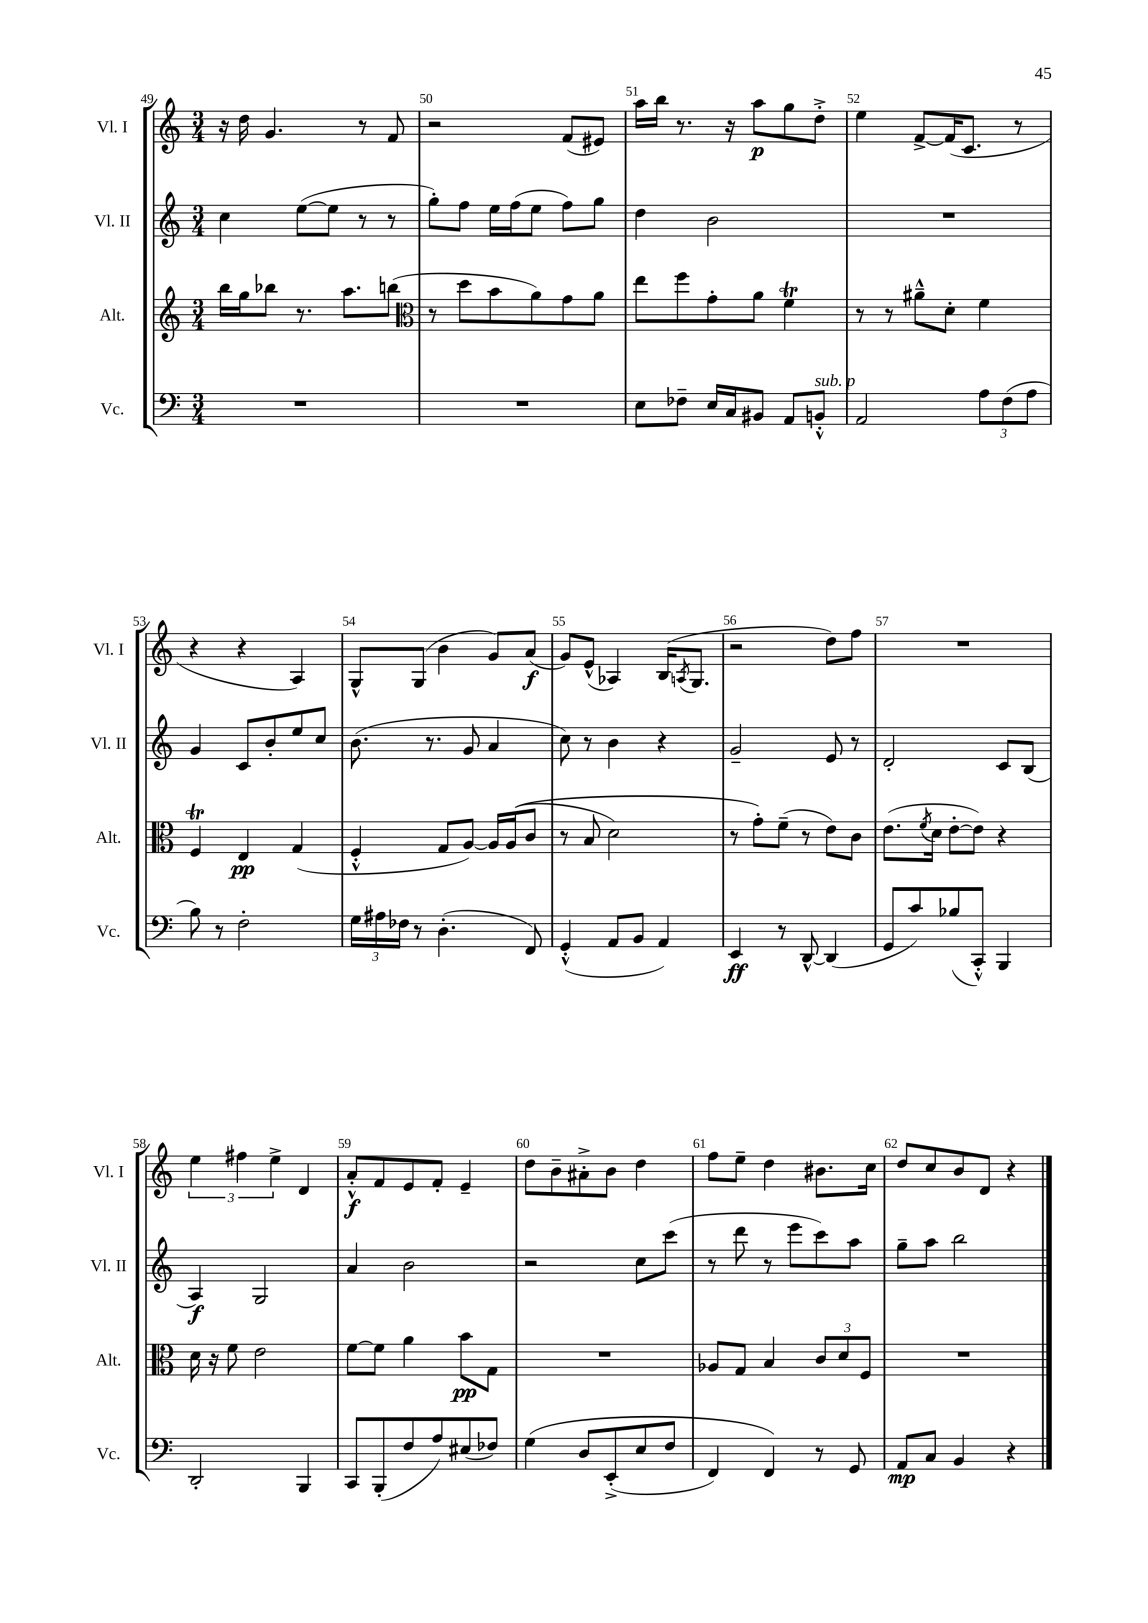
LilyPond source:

<<
\new StaffGroup <<
\new Staff = "s0" \with { instrumentName = "Vl. I" shortInstrumentName = "Vl. I" } {
    \clef treble \key c \major \numericTimeSignature \time 3/4
    r16 d''16 g'4. r8 f'8 |
    r2 f'8( eis'8) |
    a''16 b''16 r8. r16 a''8\p g''8 d''8-.-> |
    e''4 f'8~-> f'16( c'8. r8 |
    r4 r4 a4) |
    g8-^ g8( b'4 g'8) a'8\f( |
    g'8) e'8-^( aes4) b16( \acciaccatura { a8 } g8. |
    r2 d''8) f''8 |
    R2. |
    \tuplet 3/2 { e''4 fis''4 e''4-> } d'4 |
    a'8-.-^\f f'8 e'8 f'8-. e'4-- |
    d''8 b'8-- ais'8-.-> b'8 d''4 |
    f''8 e''8-- d''4 bis'8. c''16 |
    d''8 c''8 b'8 d'8 r4 \bar "|." |
}
\new Staff = "s1" \with { instrumentName = "Vl. II" shortInstrumentName = "Vl. II" } {
    \clef treble \key c \major \numericTimeSignature \time 3/4
    c''4 e''8~( e''8 r8 r8 |
    g''8-.) f''8 e''16 f''16( e''8 f''8) g''8 |
    d''4 b'2 |
    R2. |
    g'4 c'8 b'8-. e''8 c''8 |
    b'8.( r8. g'8 a'4 |
    c''8) r8 b'4 r4 |
    g'2-- e'8 r8 |
    d'2-. c'8 b8( |
    a4\f) g2 |
    a'4 b'2 |
    r2 c''8 c'''8( |
    r8 d'''8 r8 e'''8 c'''8) a''8 |
    g''8-- a''8 b''2 \bar "|." |
}
\new Staff = "s2" \with { instrumentName = "Alt." shortInstrumentName = "Alt." } {
    \clef treble \key c \major \numericTimeSignature \time 3/4
    b''16 g''16 bes''8 r8. a''8. b''8( |
    \clef alto r8 d''8 b'8 a'8) g'8 a'8 |
    e''8 f''8 g'8-. a'8 f'4\trill |
    r8 r8 ais'8---^ d'8-. f'4 |
    f4\trill e4\pp g4( |
    f4-.-^ g8 a8~) a16 a16(\( c'8 |
    r8 b8 d'2) |
    r8 g'8-.\) f'8--( r8 e'8) c'8 |
    e'8.( \acciaccatura { f'8 } d'16 e'8~-. e'8) r4 |
    d'16 r16 f'8 e'2 |
    f'8~ f'8 a'4 b'8\pp g8 |
    R2. |
    aes8 g8 b4 \tuplet 3/2 { c'8 d'8 f8 } |
    R2. \bar "|." |
}
\new Staff = "s3" \with { instrumentName = "Vc." shortInstrumentName = "Vc." } {
    \clef bass \key c \major \numericTimeSignature \time 3/4
    R2. |
    R2. |
    e8 fes8-- e16 c16 bis,8 a,8 b,8-.-^^\markup { \italic "sub. p" } |
    a,2 \tuplet 3/2 { a8 f8( a8 } |
    b8) r8 f2-. |
    \tuplet 3/2 { g16 ais16 fes16 } r8 d4.-.( f,8) |
    g,4-.-^( a,8 b,8 a,4) |
    e,4\ff r8 d,8~-^ d,4( |
    g,8 c'8) bes8( c,8-.-^) b,,4 |
    d,2-. b,,4 |
    c,8 b,,8-.( f8 a8) eis8( fes8) |
    g4\( d8 e,8-.->( e8 f8 |
    f,4) f,4\) r8 g,8 |
    a,8\mp c8 b,4 r4 \bar "|." |
}
>>
>>
\layout { \context { \Score currentBarNumber = #49 \override BarNumber.break-visibility = ##(#f #t #t) barNumberVisibility = #all-bar-numbers-visible } }
